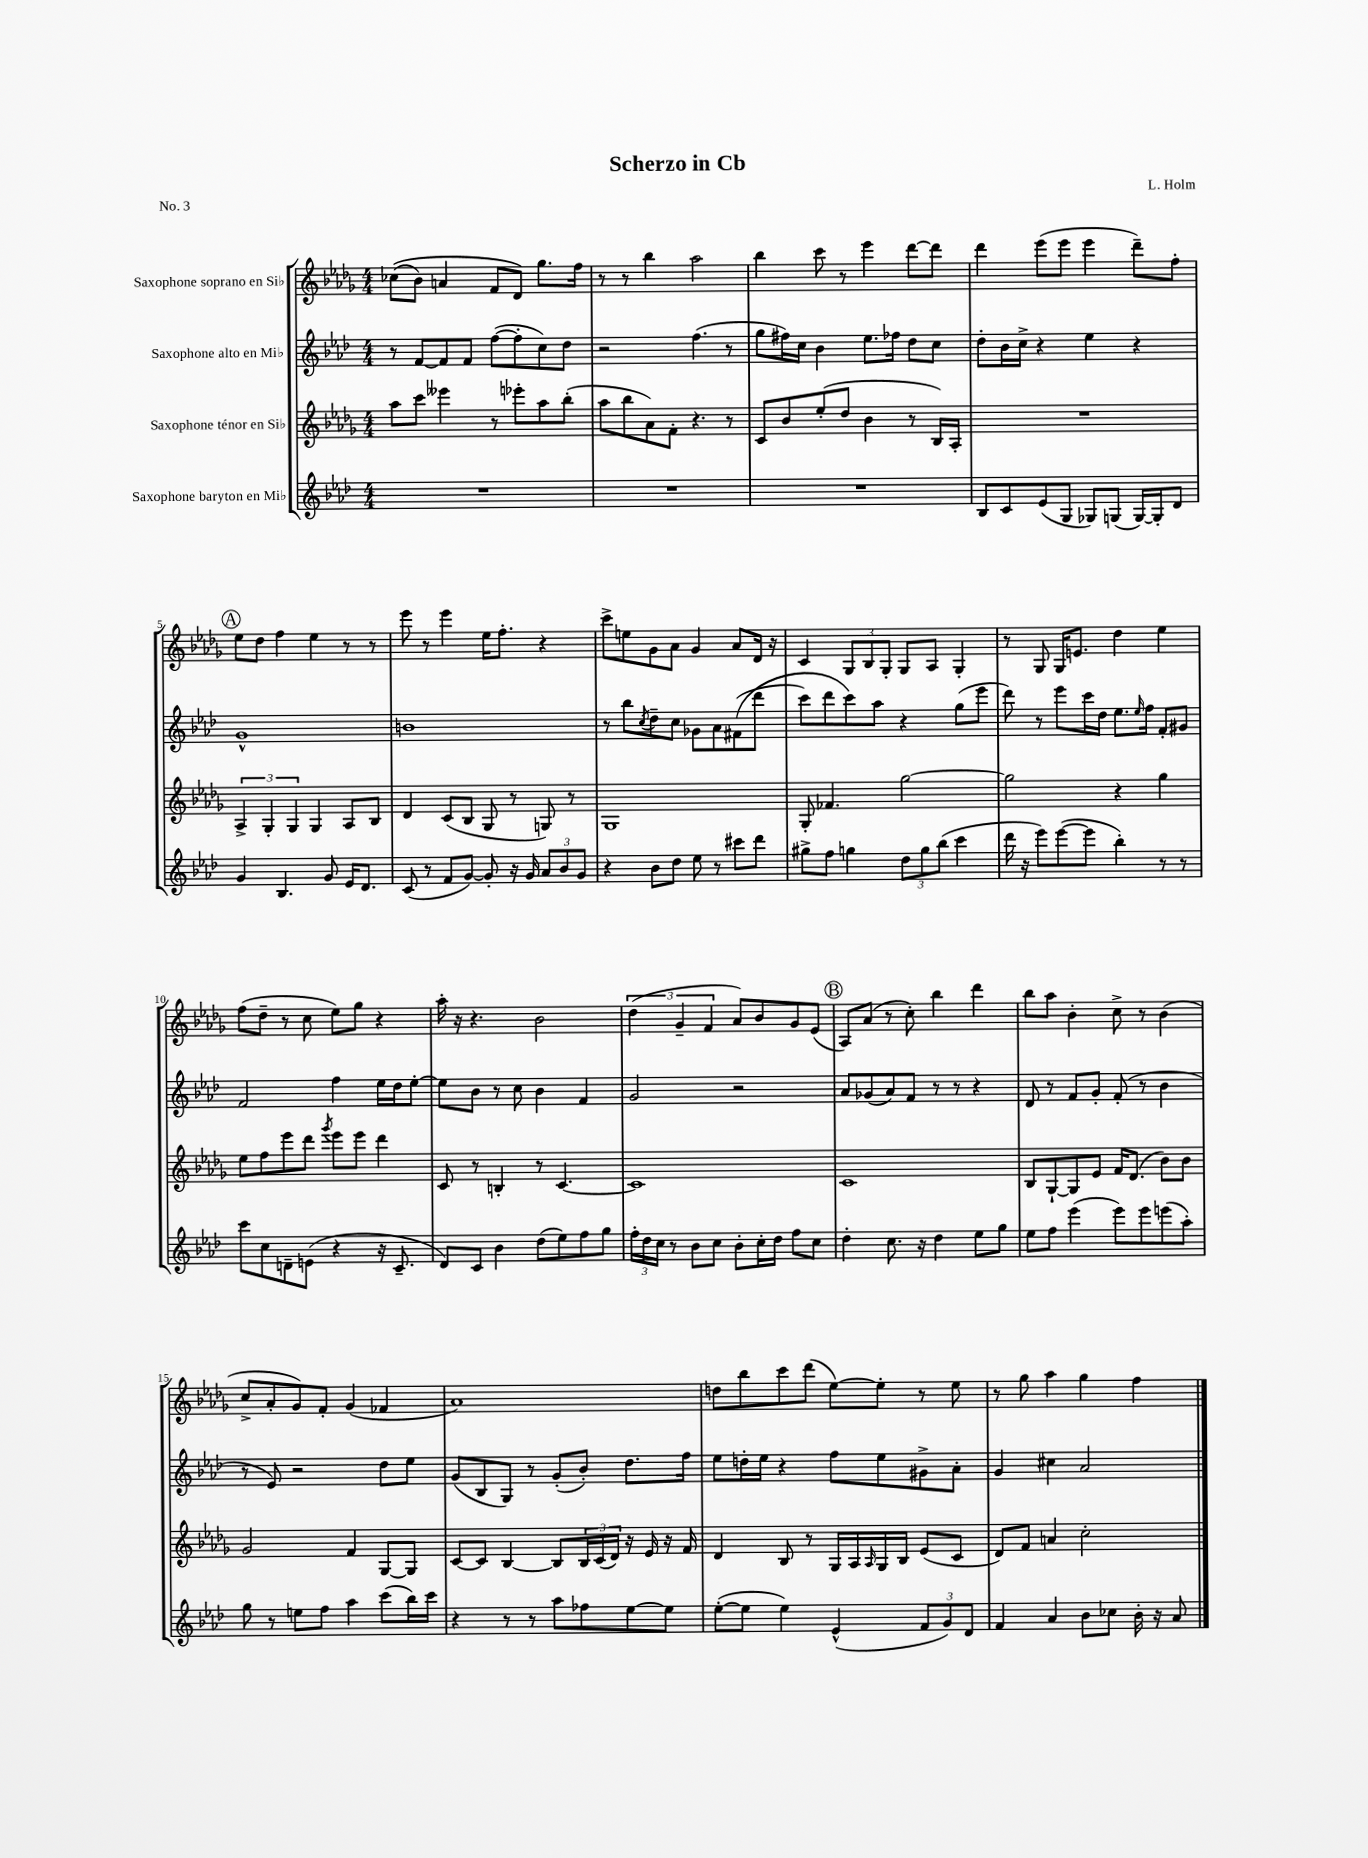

**kern	**kern	**kern	**kern
*part4	*part3	*part2	*part1
*staff4	*staff3	*staff2	*staff1
*I"Saxophone baryton en Mi♭	*I"Saxophone ténor en Si♭	*I"Saxophone alto en Mi♭	*I"Saxophone soprano en Si♭
*clefG2	*clefG2	*clefG2	*clefG2
*k[b-e-a-d-]	*k[b-e-a-d-g-]	*k[b-e-a-d-]	*k[b-e-a-d-g-]
*M4/4	*M4/4	*M4/4	*M4/4
=1	=1	=1	=1
1r	8aa-\L	8r	((8cc-X\L
.	8ccc\J	[8f/L	8b-\J)
.	4eee--X\	8f/]	4an/
.	.	8f/J	.
.	8r	([8ff\L	8f/L
.	8eee-X'\L	8ff'\]	8d-/J)
.	8aa-\	8cc\)	8.gg-\L
.	(8bb-'\J	8dd-\J	.
.	.	.	16ff\Jk
=2	=2	=2	=2
1r	8aa-\L	2r	8r
.	8bb-\	.	8r
.	8a-\)	.	4bb-\
.	8f'\J	.	.
.	4.r	(4.ff\	2aa-\
.	8r	8r	.
=3	=3	=3	=3
1r	8c/L	8gg\L	4bb-\
.	8b-/	16ff#X\L)	.
.	.	16cc\JJ	.
.	(8ee-'/	4b-\	8ccc\
.	8dd-/J	.	8r
.	4b-\	8.ee-\L	4eee-\
.	.	16ff-X\Jk	.
.	8r	8dd-\L	[8ddd-\L
.	16B-/LL)	8cc\J	8ddd-\J]
.	16A-'/JJ	.	.
=4	=4	=4	=4
8B-/L	1r	8dd-'\L	4ddd-\
8c/	.	16b-\L	.
.	.	16cc^\JJ	.
(8e-/	.	4r	(8eee-\L
8G/J	.	.	8eee-\J
8G-X/L)	.	4ee-\	4eee-\
(8Gn/J	.	.	.
[16G/LL)	.	4r	8ddd-~\L)
16G'/J]	.	.	.
8d-/J	.	.	8ff'\J
!!LO:LB:g=z
!!LO:REH:place=s1:t=A
=5	=5	=5	=5
4g/	6A-^/	1g^^	8ee-\L
.	.	.	8dd-\J
.	6G-'/	.	.
4.B-/	.	.	4ff\
.	6G-/	.	.
.	4G-/	.	4ee-\
8g/	.	.	.
16e-/KL	8A-/L	.	8r
8.d-/J	.	.	.
.	8B-/J	.	8r
=6	=6	=6	=6
(8c/	4d-/	1bn	8eee-\
8r	.	.	8r
8f/L	(8c/L	.	4eee-\
[8g/J)	8B-/J	.	.
8g'/]	8G-/	.	16ee-\KL
.	.	.	8.ff'\J
16r	8r	.	.
16g/	.	.	.
12a-/L	8Gn/)	.	4r
12b-/	.	.	.
.	8r	.	.
12g/J	.	.	.
=7	=7	=7	=7
4r	1G-	8r	8ccc^\L
.	.	8bb-\L	8een\
.	.	8qcc/	.
8b-\L	.	8dd-~\	8g-\
8dd-\J	.	8cc\J	8a-\J
8ee-\	.	8g-X\L	4g-/
8r	.	8a-\	.
8ccc#X\L	.	((8f#X\	8a-/L
8ddd-\J	.	8ddd-\J	16d-/Jk
.	.	.	16r
=8	=8	=8	=8
8gg#X^\L	8G-'/	8ccc\L)	4c/
8ff\J	4.f-X/	8ddd-\	.
4ggn\	.	8ccc\)	12G-/L
.	.	.	12B-/
.	.	8aa-\J	.
.	.	.	12G-'/J
12dd-\L	[2gg-\	4r	8G-/L
12gg\	.	.	.
.	.	.	8A-/J
(12bb-\J	.	.	.
4ccc\	.	(8gg\L	4G-'/
.	.	8eee-\J	.
=9	=9	=9	=9
16ddd-\	2gg-\]	8ddd-\)	8r
16r	.	.	.
8eee-\L)	.	8r	8G-/
([8eee-\	.	8eee-\L	16G-/KL
.	.	.	8.en/J
8eee-\J]	.	16ccc\L	.
.	.	16dd-\JJ	.
4bb-'\)	4r	8.ee-\L	4dd-\
.	.	16qqee-/	.
.	.	16ff\Jk	.
8r	4gg-\	8f'/L	4ee-\
8r	.	8g#X/J	.
!!LO:LB:g=z
=10	=10	=10	=10
8ccc\L	8ee-\L	2f/	(8ff\L
8cc\	8ff\	.	8dd-~\J
8dn~\	8eee-\	.	8r
(8en\J	8ddd-\J	.	8cc\
.	8qggg-/	.	.
4r	8eee-\L	4ff\	8ee-\L)
.	8eee-\J	.	8gg-\J
16r	4ddd-\	16ee-\LL	4r
8.c~/	.	16dd-\J	.
.	.	[8ee-'\J	.
=11	=11	=11	=11
8d-/L)	8c/	8ee-\L]	16aa-'\
.	.	.	16r
8c/J	8r	8b-\J	4.r
4b-\	4Bn'/	8r	.
.	.	8cc\	.
(8dd-\L	8r	4b-\	2b-\
8ee-\)	[4.c/	.	.
8ff\	.	4f/	.
8gg\J	.	.	.
=12	=12	=12	=12
24ff'\LL	1c]	2g/	(6dd-\
24dd-\	.	.	.
24cc\JJ	.	.	.
8r	.	.	.
.	.	.	6g-~/
8b-\L	.	.	.
.	.	.	6f/
8cc\J	.	.	.
8b-'\L	.	2r	8a-/L)
16cc'\L	.	.	8b-/
16dd-\JJ	.	.	.
8ff\L	.	.	8g-/
8cc\J	.	.	(8e-/J
!!LO:REH:place=s1:t=B
=13	=13	=13	=13
4dd-'\	1c	8a-/L	8A-/L)
.	.	(8g-X/	(8a-/J
8.cc\	.	8a-/)	8r
.	.	8f/J	8cc'\)
16r	.	.	.
4dd-\	.	8r	4bb-\
.	.	8r	.
8ee-\L	.	4r	4ddd-\
8gg\J	.	.	.
=14	=14	=14	=14
8ee-\L	8B-/L	8d-/	8bb-\L
8ff\J	[8G-`/	8r	8aa-\J
(4eee-\	8G-/]	8f/L	4b-'\
.	8e-/J	8g'/J	.
8eee-\L)	16f/KL	(8f'/	8cc^\
.	(8.d-/J	.	.
8eee-\	.	8r	8r
(8eeen\	8b-\L)	4b-\	(4b-\
8aa-'\J)	8b-\J	.	.
!!LO:LB:g=z
=15	=15	=15	=15
8gg\	2g-/	8r	8cc^/L
8r	.	8e-/)	8a-'/
8een\L	.	2r	8g-/)
8ff\J	.	.	8f'/J
4aa-\	4f/	.	(4g-/
(8ccc\L	[8G-/L	8dd-\L	4f-X/
16bb-\L)	8G-/J]	8ee-\J	.
16ccc\JJ	.	.	.
=16	=16	=16	=16
4r	[8c/L	(8g/L	1a-)
.	8c/J]	8B-/	.
8r	[4B-/	8G/J)	.
8r	.	8r	.
8aa-\L	8B-/L]	(8g'/L	.
8ff-X\	24B-/L	8b-'/J)	.
.	(24c/	.	.
.	24d-/JJ)	.	.
[8ee-\	16r	8.dd-\L	.
.	16e-/	.	.
8ee-\J]	16r	.	.
.	16f/	16ff\Jk	.
=17	=17	=17	=17
([8ee-'\L	4d-/	8ee-\L	8ddn\L
8ee-\J]	.	16ddn'\L	8bb-\
.	.	16ee-\JJ	.
4ee-\)	8B-/	4r	8ccc\
.	8r	.	(8ddd-\J
(4e-^^/	16G-/LL	8ff\L	[8ee-\L)
.	16A-/	.	.
.	16qqA-/	.	.
.	16G-/	8ee-\	8ee-'\J]
.	16B-/JJ	.	.
12f/L	(8e-/L	8g#X^\	8r
12g/)	.	.	.
.	8c/J	8a-'\J	8ee-\
12d-/J	.	.	.
=18	=18	=18	=18
4f/	8d-/L)	4g/	8r
.	8f/J	.	8gg-\
4a-/	4an/	4cc#X\	4aa-\
8b-\L	2cc'\	2a-/	4gg-\
8cc-X\J	.	.	.
16b-'\	.	.	4ff\
16r	.	.	.
8a-/	.	.	.
==	==	==	==
*-	*-	*-	*-
